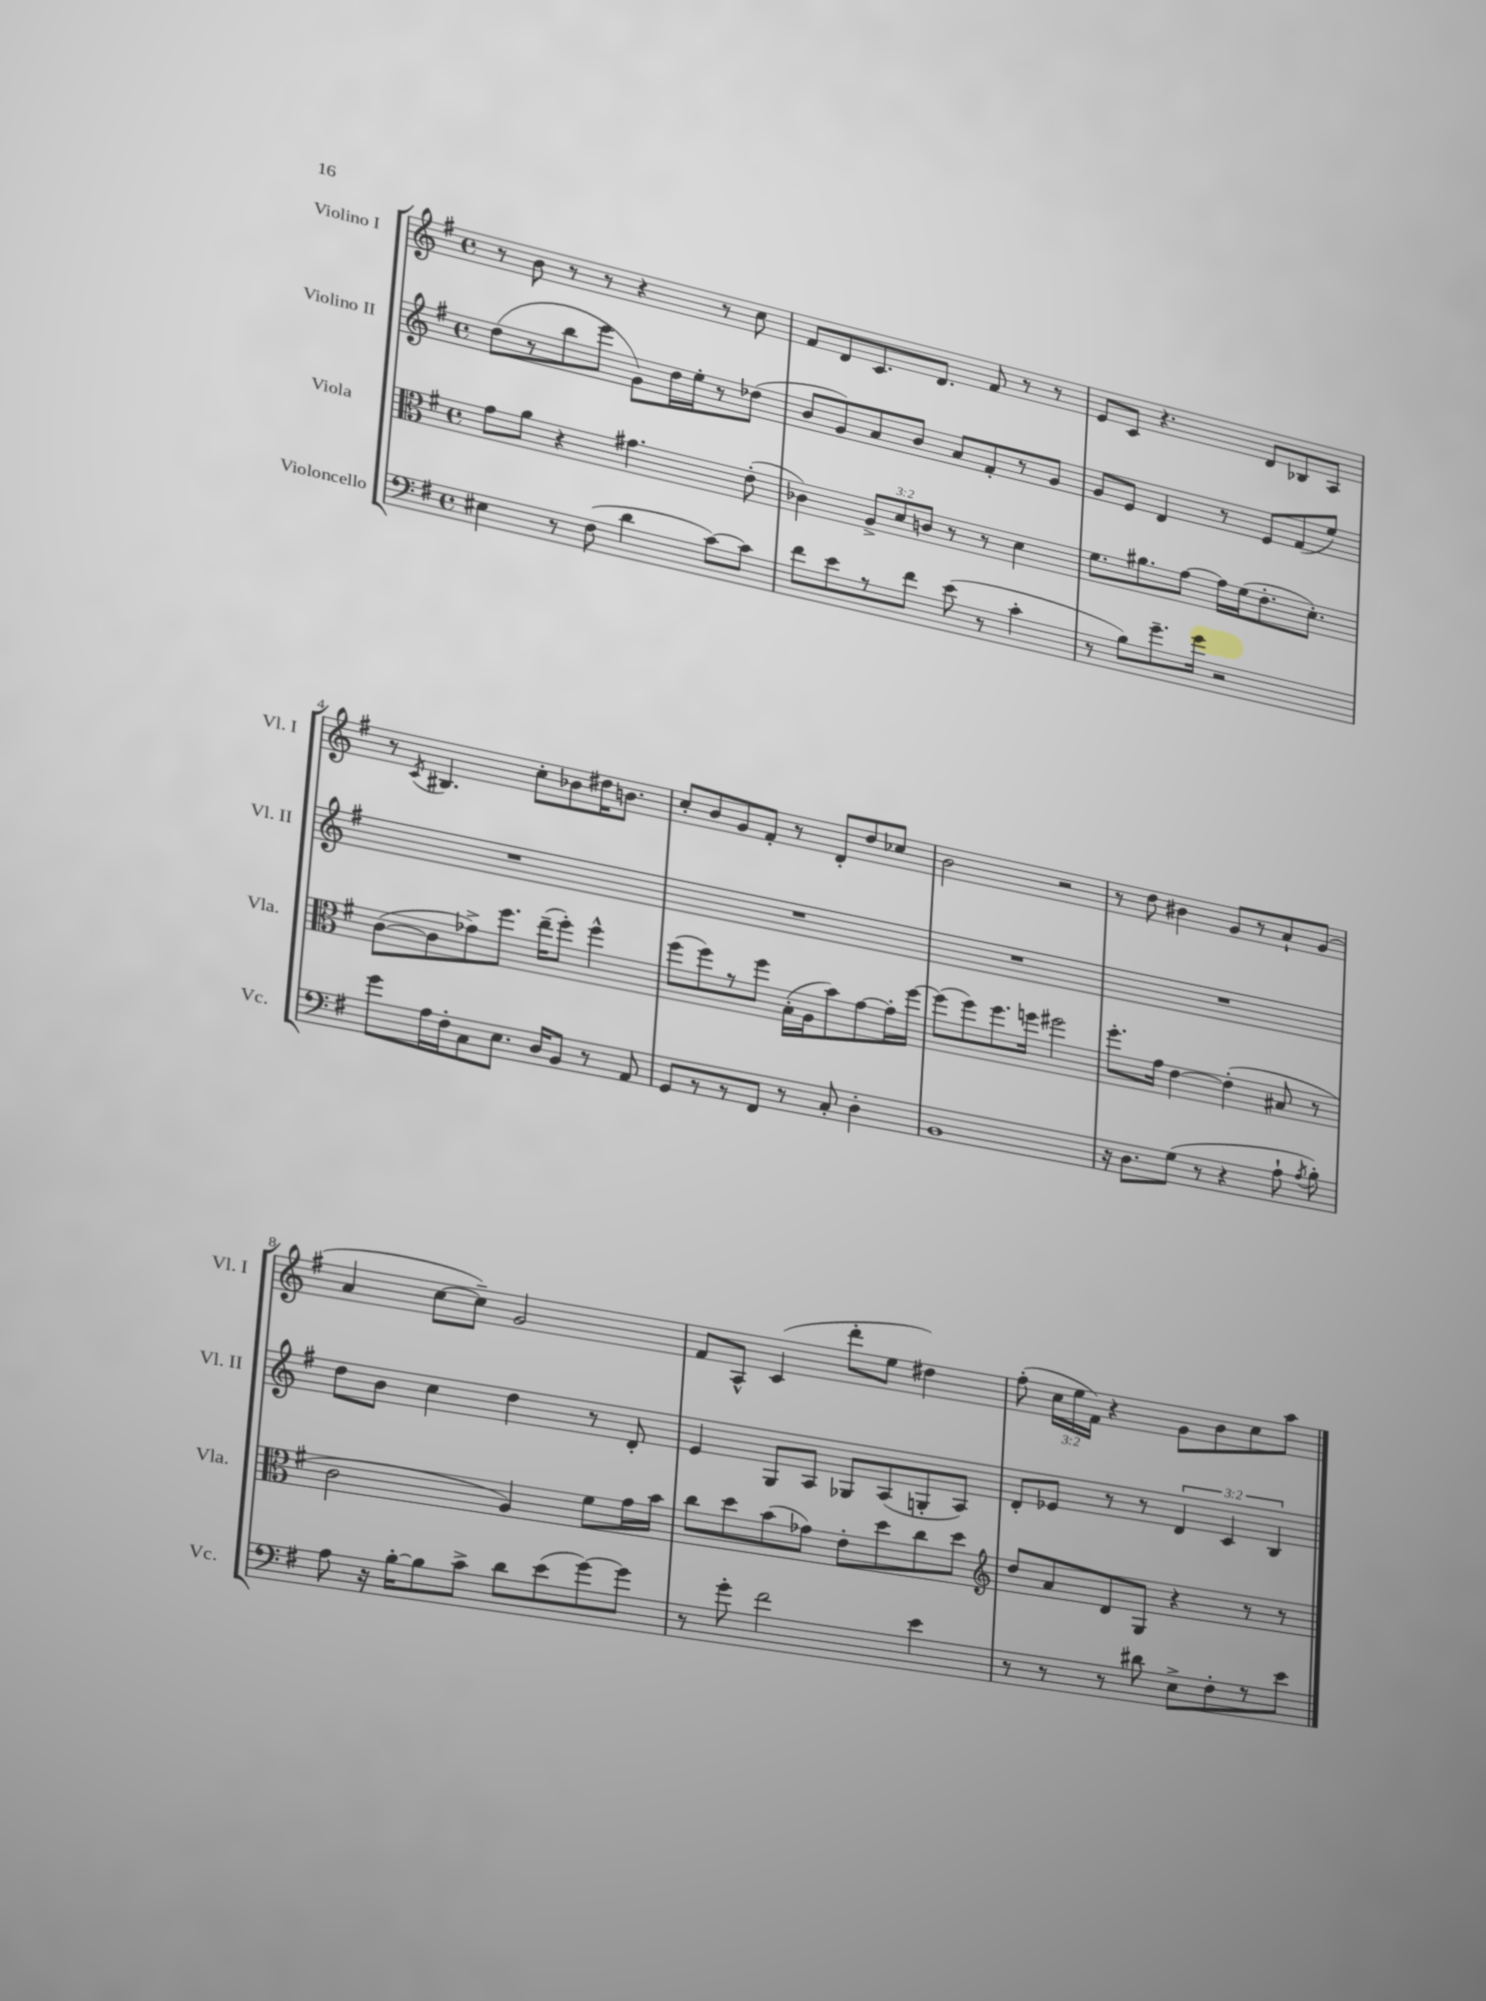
<<
\new StaffGroup <<
\new Staff = "s0" \with { instrumentName = "Violino I" shortInstrumentName = "Vl. I" } {
    \clef treble \key g \major \defaultTimeSignature \time 4/4 \override Staff.TupletNumber.text = #tuplet-number::calc-fraction-text
    \autoBeamOff r8 b'8 r8 r8 r4 r8 c''8 |
    fis'8[ d'8 c'8. d'8.] fis'8 r8 r8 |
    e'8[ c'8] r4. d'8[ bes8 a8] |
    r8 \acciaccatura { c'8 } bis4. c''8[-. bes'8 dis''16 b'8.] |
    c''8[-. b'8 g'8 fis'8]-. r8 d'8[-. d''8 ces''8] |
    b'2 r2 |
    r8 d''8 bis'4 g'8[ r8 a'8-! g'8]( |
    a'4 c''8[~ c''8]--) g'2 |
    fis'8[ a8]-^ c'4( d'''8[-. e''8] dis''4) |
    fis''8-.( \tuplet 3/2 { c''16[ e''16 fis'16]) } r4 g'8[ b'8 c''8 a''8] \bar "|." |
}
\new Staff = "s1" \with { instrumentName = "Violino II" shortInstrumentName = "Vl. II" } {
    \clef treble \key g \major \defaultTimeSignature \time 4/4 \override Staff.TupletNumber.text = #tuplet-number::calc-fraction-text
    \autoBeamOff d''8[( r8 b''8 e'''8] g'8[) d''16 e''16-. r8 des''8]( |
    b'8[ g'8) a'8 b'8] a'8[ fis'8-. r8 g'8] |
    g'8[ e'8] d'4 r8 e'8[ fis'8( e''8]) |
    R1 |
    R1 |
    R1 |
    R1 |
    d''8[ b'8] c''4 d''4 r8 d'8-. |
    e'4 g8[ a8] ges8[ a8( g8-. a8]) |
    d'8[-. ees'8] r8 r8 \tuplet 3/2 { d'4 c'4 b4 } \bar "|." |
}
\new Staff = "s2" \with { instrumentName = "Viola" shortInstrumentName = "Vla." } {
    \clef alto \key g \major \defaultTimeSignature \time 4/4 \override Staff.TupletNumber.text = #tuplet-number::calc-fraction-text
    \autoBeamOff g'8[ a'8] r4 gis'4. e'8-.( |
    ces'4) \tuplet 3/2 { a8[-> d'8 c'8] } r8 r8 d'4 |
    fis'8.[ ais'8. g'8]~ g'16[ fis'16( e'8.-. d'8.]-.) |
    c'8[~( c'8 ges'8->) fis''8.] e''16[--( fis''8]-.) fis''4-^ |
    fis''8[( fis''8) r8 fis''8] b16[-.( a16 b'8) g'8~ g'16-. fis''16]~ |
    fis''8[( fis''8) fis''8. f''16] fis''2 |
    fis''8.[-. g'16] e'4~ e'4-.( bis8 r8 |
    c'2 a4) fis'8[ g'16 b'16] |
    c''8[ d''8 b'8( ges'8]) e'8[-. d''8 c''8 d''8] |
    \clef treble d''8[ a'8 d'8 g8] r4 r8 r8 \bar "|." |
}
\new Staff = "s3" \with { instrumentName = "Violoncello" shortInstrumentName = "Vc." } {
    \clef bass \key g \major \defaultTimeSignature \time 4/4
    \autoBeamOff eis4 r8 fis8( d'4 c'8[~) c'8] |
    fis'8[ e'8 r8 fis'8] e'8( r8 c'4-. |
    r8 b8[) g'8.-- g'16] r2 |
    g'8[ a16 fis16-. c8 e8.] d16[ b,8] r8 a,8 |
    g,8[ r8 r8 fis,8] r8 c8-. d4-. |
    b,1 |
    r16 d8.[ g8]( r8 r4 a8-! \acciaccatura { a8 } b8-.) |
    a8 r16 b16[~-. b8 c'8]-> d'8[ e'8( g'8~) g'8] |
    r8 g'8-. fis'2 e'4 |
    r8 r8 r8 dis'8 e8[-> fis8-. r8 e'8] \bar "|." |
}
>>
>>
